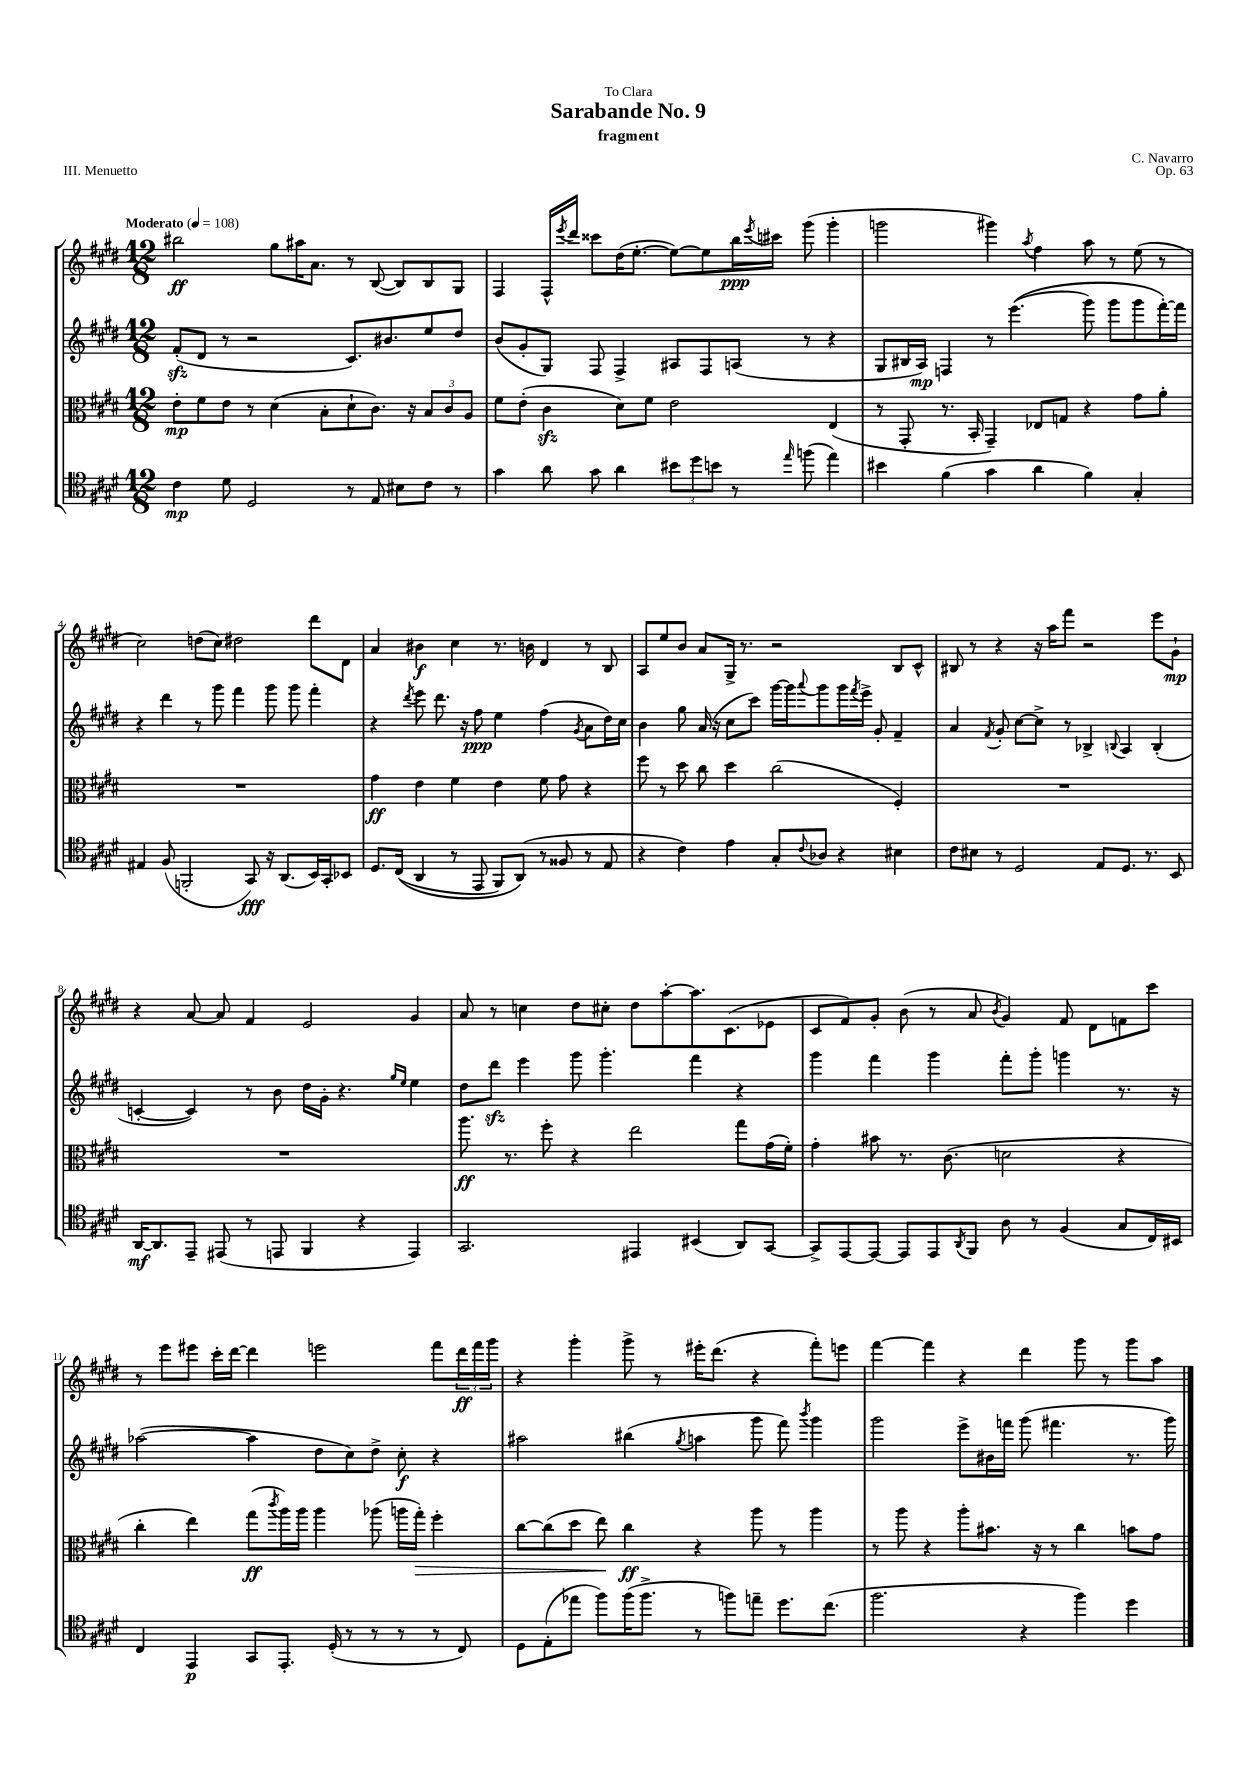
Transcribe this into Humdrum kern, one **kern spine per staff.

**kern	**kern	**kern	**kern
*staff4	*staff3	*staff2	*staff1
*clefC4	*clefC3	*clefG2	*clefG2
*k[f#c#g#d#]	*k[f#c#g#d#]	*k[f#c#g#d#]	*k[f#c#g#d#]
*M12/8	*M12/8	*M12/8	*M12/8
*MM108	*MM108	*MM108	*MM108
4c#	8e'	(8f#'	2bb#
.	8f#	8d#	.
8d#	8e	8r	.
2D#	8r	2r	.
.	(4d#	.	8gg#
.	.	.	16aa#
.	.	.	8.a
.	8B'	.	.
8r	8d#`	8.c#)	8r
8E	8.c#)	.	([8B
.	.	8.b#	.
8B#	.	.	8B])
.	16r	.	.
8c#	12B	8ee	8B
.	12c#	.	.
8r	.	8dd#	8G#
.	12A	.	.
=	=	=	=
4g#	8f#	(8b	4F#
.	(8e'	8g#'	.
8a	4c#	8G#)	16F#^^
.	.	.	8qeee
.	.	.	16ddd#
8g#	.	8F#	8ccc##
4a	8d#)	4F#^	(16dd#
.	.	.	[8.ee'
.	8f#	.	.
12b#	2e	8A#	8ee_)
12dd#	.	.	.
.	.	8F#	8ee]
12b	.	.	.
8r	.	(8A	16bb
.	.	.	8qeee
.	.	.	16ccc#
16qqee	.	.	.
(8ff	.	8r	(8ggg#
4ee)	(4E	4r	4ggg#'
=	=	=	=
4b#	8r	8G#	2ggg
.	8GG#'	16B#	.
.	.	16A)	.
(4f#	8.r	4F	.
.	16BB'	.	.
4g#	4GG#~)	8r	4ggg#)
.	.	&((4.eee	.
.	.	.	8qaa
4a	8E-	.	4ff#
.	8G	.	.
4f#)	4r	8ggg#)	8aa
.	.	8ggg#	8r
4G#'	8g#	8ggg#	(8ee
.	8a'	[16fff#'&)	8r
.	.	16fff#]	.
=	=	=	=
4E#	1.r	4r	2cc#)
(8F#	.	4ddd#	.
2FF'	.	.	.
.	.	8r	(8dd
.	.	8ggg#	8cc#)
.	.	4fff#	2dd#
8GG#)	.	.	.
16r	.	8ggg#	.
(8.AA	.	.	.
.	.	8ggg#	.
16BB)	.	4fff#'	8ddd#
16GG#'	.	.	.
8BB-	.	.	8d#
=	=	=	=
8.D#	4g#	4r	4a
&((16C#	.	.	.
.	.	8qddd#	.
4AA	4e	8eee	4b#
.	.	8.ddd#	.
8r	4f#	.	4cc#
.	.	16r	.
8EE	.	8ff#	.
8FF#)	4e	4ee	8.r
(8AA&)	.	.	.
.	.	.	16b
8r	8f#	(4ff#	4d#
8F##	8g#	.	.
.	.	8qg#	.
8r	4r	8a	8r
8E	.	16dd#)	8B
.	.	16cc#	.
=	=	=	=
4r	8ff#	4b	8A
.	8r	.	8ee
4c#)	8dd#	8gg#	8b
.	8cc#	(16a	8a
.	.	16r	.
4e	4dd#	8cc#	16G#^
.	.	.	8.r
.	.	8ccc#)	.
8G#'	(2cc#	[16ggg#	2r
.	.	16ggg#]	.
8qqc#	.	8qqaaa	.
8A-	.	8ggg#	.
4r	.	16ggg#	.
.	.	8qfff#	.
.	.	16eee^	.
.	.	8g#'	.
4B#	4F#')	4f#~	8B
.	.	.	8c#^^
=	=	=	=
8c#	1.r	4a	8B#
8B#	.	.	8r
.	.	8qf#	.
8r	.	8g#'	4r
2D#	.	[8cc#	.
.	.	8cc#^]	16r
.	.	.	16aa
.	.	8r	8fff#
.	.	4B-^	2r
8E	.	.	.
.	.	8qqB	.
8.D#	.	4A	.
8.r	.	.	.
.	.	(4B'	8eee
8BB	.	.	8g#`
=	=	=	=
[16AA	1.r	[4c'	4r
8.AA]	.	.	.
8EE~	.	4c])	[8a
(8EE#	.	.	8a]
8r	.	8r	4f#
8EE	.	8b	.
4FF#	.	16dd#	2e
.	.	16g#'	.
.	.	4.r	.
4r	.	.	.
.	.	16qqgg#	.
.	.	16qqee	.
4EE)	.	4ee	4g#
=	=	=	=
2.GG#	8.aa	8dd#	8a
.	.	8ddd#	8r
.	8.r	.	.
.	.	4eee	4cc
.	8ff#'	.	.
.	4r	8ggg#	8dd#
.	.	4.ggg#'	8cc#'
4EE#	2ee	.	8dd#
.	.	.	[8aa'
(4BB#	.	4fff#	8.aa]
.	.	.	(8.c#
8AA)	8gg#	4r	.
[8GG#	(16g#	.	8e-
.	16f#')	.	.
=	=	=	=
8GG#^]	4g#'	4ggg#	8c#
[8EE	.	.	8f#)
8EE_	8b#	4fff#	8g#'
8EE]	8.r	.	(8b
8EE	.	4ggg#	8r
.	(8.c#	.	.
8qAA	.	.	.
8FF#	.	.	8a
.	.	.	8qb
8A	2d	8fff#'	4g#)
8r	.	8ggg#'	.
(4F#	.	4ggg	8f#
.	.	.	8d#
8G#	4r	8.r	8f
16C#)	.	.	8ccc#
16BB#	.	16r	.
=	=	=	=
4C#	4cc#'	([2aa-	8r
.	.	.	8eee
4EE	4ee)	.	8eee#
.	.	.	16ccc#'
.	.	.	[16ddd#
8GG#	(8gg#	4aa-]	4ddd#]
.	8qccc#	.	.
8.EE'	16aa)	.	.
.	16aa	.	.
.	4aa	8dd#	2eee
(16D#'	.	.	.
8r	.	8cc#)	.
8r	(8aa-	8dd#^	.
8r	16aa	8cc#'	.
.	16gg#')	.	.
8r	4ff#'	4r	8fff#
8C#)	.	.	24ddd#
.	.	.	24fff#
.	.	.	24ggg#
=	=	=	=
8D#	[8cc#	2aa#	4r
(8E'	(8cc#]	.	.
8ee-	8dd#	.	4ggg#'
8ff#)	8ee)	.	.
(16ff#	4cc#	(4bb#	8ggg#^
8.ff#^	.	.	.
.	.	.	8r
.	.	8qgg#	.
8r	4r	4aa	16eee#'
.	.	.	(8.ddd#
8ff)	.	.	.
8ee~	8aa	8ggg#	4r
8.dd#	8r	8fff#)	.
.	.	8qbbb	.
.	4aa	4ggg#	8fff#')
(8.cc#	.	.	.
.	.	.	8eee
=	=	=	=
2.ff#	8r	2ggg#	[4fff#
.	8aa	.	.
.	4r	.	4fff#]
.	8aa'	8eee^	4r
.	8.b#	16b#	.
.	.	16fff	.
4r	.	(8ggg#	4ddd#
.	16r	.	.
.	8r	4.fff#	.
4ff#)	4cc#	.	8ggg#
.	.	.	8r
4dd#	8b	8.r	8ggg#
.	8g#	.	8aa
.	.	16ggg#)	.
==	==	==	==
*-	*-	*-	*-
